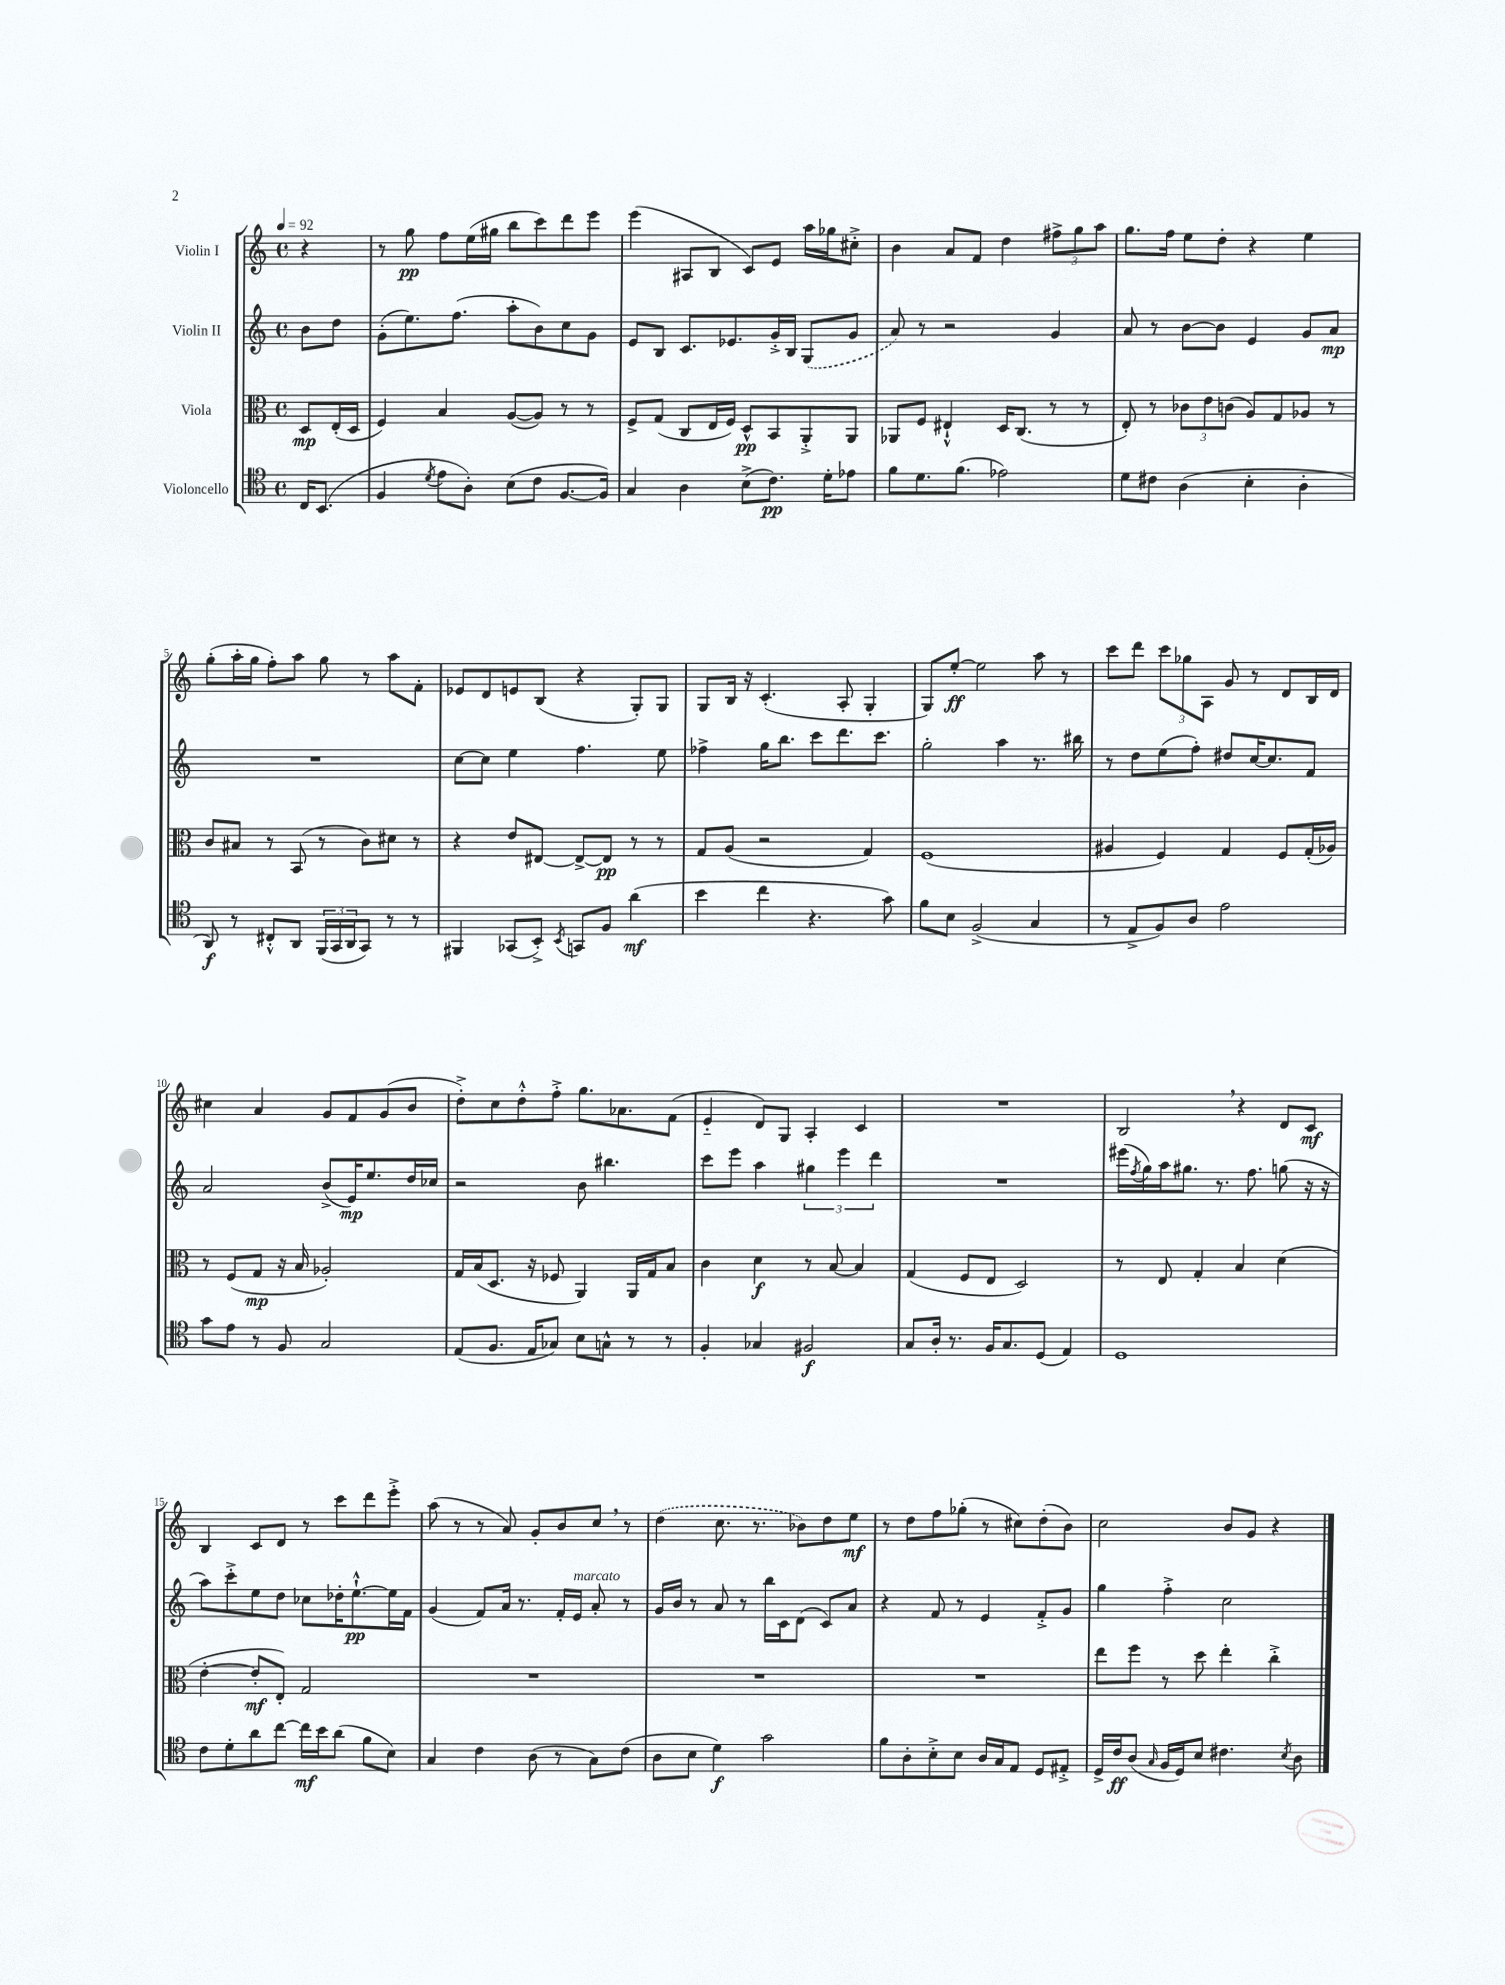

**kern	**kern	**kern	**kern
*staff4	*staff3	*staff2	*staff1
*clefC4	*clefC3	*clefG2	*clefG2
*k[]	*k[]	*k[]	*k[]
*M4/4	*M4/4	*M4/4	*M4/4
*met(c)	*met(c)	*met(c)	*met(c)
*MM92	*MM92	*MM92	*MM92
16C	8D	8b	4r
(8.BB	.	.	.
.	(16E'	8dd	.
.	16D	.	.
=	=	=	=
4F	4F)	(8g'	8r
.	.	8.ee)	8gg
8qd	.	.	.
8e	4B	.	8ff
.	.	(8.ff	.
8A')	.	.	(16ee
.	.	.	16gg#
(8B	([8A	8aa'	8bb
8c	8A])	8b)	8ccc)
[8.F	8r	8cc	8ddd
.	8r	8g	8eee
16F])	.	.	.
=	=	=	=
4G	8F^	8e	(4eee
.	(8G	8B	.
4A	8C	8.c	8A#
.	16E	.	8B
.	16F)	8.e-	.
(8B^	8D^^	.	8c)
8.c)	8BB	16g'^	8e
.	.	16B	.
.	8AA'^	(8G	16aa
16d'	.	.	16gg-
8e-	8AA	8g	8cc#'^
=	=	=	=
8f	8AA-	8a)	4b
8.d	8F	8r	.
.	4E#`^^	2r	8a
(8.f	.	.	.
.	.	.	8f
2e-)	16D	.	4dd
.	(8.C	.	.
.	8r	4g	12ff#^
.	.	.	12gg
.	8r	.	.
.	.	.	12aa
=	=	=	=
8d	8E')	8a	8.gg
8c#	8r	8r	.
.	.	.	16ff
(4A	12c-	[8b	8ee
.	12e	.	.
.	.	8b]	8dd'
.	(12c	.	.
4B'	8A)	4e	4r
.	8G	.	.
4A'	8A-	8g	4ee
.	8r	8a	.
=	=	=	=
8AA)	8c	1r	(8gg'
8r	8B#	.	16aa'
.	.	.	16gg
8C#'^^	8r	.	8ff')
8AA	(8BB	.	8aa
(24FF	8r	.	8gg
24GG	.	.	.
24AA	.	.	.
8GG)	8c)	.	8r
8r	8d#	.	8aa
8r	8r	.	8f'
=	=	=	=
4FF#	4r	[8cc	8e-
.	.	8cc]	8d
(8GG-	8e	4ee	8e
8BB'^)	[8E#	.	(8B
8qBB	.	.	.
8GG	8E#^_	4.ff	4r
8F	8E#]	.	.
(4a	8r	.	8G')
.	8r	8ee	8G
=	=	=	=
4b	8G	4ff-^	8G
.	(8A	.	16B
.	.	.	16r
4cc	2r	16gg	(4.c'
.	.	8.bb	.
4.r	.	8ccc	.
.	.	8.ddd	8A'
.	4G)	.	4G'
.	.	8.ccc	.
8g)	.	.	.
=	=	=	=
8f	(1F	2gg'	8G)
8B	.	.	[8ee'
(2F^	.	.	2ee]
.	.	4aa	.
4G	.	8.r	8aa
.	.	.	8r
.	.	16bb#	.
=	=	=	=
8r	4A#	8r	8ccc
8E^	.	8dd	8ddd
8F)	4F)	(8ee	12ccc
.	.	.	12gg-
8A	.	8ff')	.
.	.	.	12A
2e	4G	8dd#	8g
.	.	[16cc	8r
.	.	8.cc]	.
.	8F	.	8d
.	(16G'	8f	16B
.	16A-)	.	16d
=	=	=	=
8g	8r	2a	4cc#
8e	(8F	.	.
8r	8G	.	4a
8F	16r	.	.
.	16B	.	.
2G	2A-')	(8b^	8g
.	.	16e)	8f
.	.	8.ee	.
.	.	.	(8g
.	.	16dd	8b
.	.	16cc-	.
=	=	=	=
(8E	16G	2r	8dd'^)
.	(16B	.	.
8.F	8.D	.	8cc
.	.	.	8dd'^^
16E	16r	.	.
8G-)	8F-	.	8ff'^
8B	4AA)	8b	8.gg
8G^^	.	4.bb#	.
.	.	.	8.a-
8r	16AA	.	.
.	16G	.	.
8r	8B	.	(8f
=	=	=	=
4F'	4c	8ccc	4e'~
.	.	8eee	.
4G-	4d	4aa	8d)
.	.	.	8G
2F#	8r	6gg#	4A'
.	[8B	.	.
.	.	6eee	.
.	4B]	.	4c
.	.	6ddd	.
=	=	=	=
8G	(4G	1r	1r
16A'	.	.	.
8.r	.	.	.
.	8F	.	.
16F	8E	.	.
8.G	.	.	.
.	2D)	.	.
(8D	.	.	.
4E)	.	.	.
=	=	=	=
1D	8r	(16eee#	2B
.	.	8qff	.
.	.	16gg)	.
.	8E	16aa	.
.	.	8.gg#	.
.	4G'	.	.
.	.	8.r	.
.	4B	.	4r
.	.	8.ff	.
.	(4d	(8gg	8d
.	.	16r	8c
.	.	16r	.
=	=	=	=
8c	[4e'	8aa)	4B
8d'	.	8ccc'^	.
8a	8e']	8ee	8c
[8cc	8E')	8dd	8d
16cc]	2G	8cc-	8r
16b	.	.	.
(8a	.	16dd-'	8ccc
.	.	[8.ee`^^	.
8f	.	.	8ddd
8B)	.	16ee]	8eee'^
.	.	16f	.
=	=	=	=
4G	1r	(4g	(8aa
.	.	.	8r
4c	.	8f)	8r
.	.	16a	8a)
.	.	8.r	.
(8A	.	.	8g'
8r	.	16f'	8b
.	.	16e	.
8G)	.	8a'	8cc
(8c	.	8r	8r
=	=	=	=
8A	1r	16g	(4dd
.	.	16b	.
8B	.	8r	.
4d)	.	8a	8.cc
.	.	8r	.
.	.	.	8.r
2g	.	16bb	.
.	.	16c	.
.	.	(8d	8b-)
.	.	8c)	8dd
.	.	8a	8ee
=	=	=	=
8f	1r	4r	8r
8A'	.	.	8dd
8B'^	.	8f	8ff
8B	.	8r	(8gg-'
16A	.	4e	8r
16G	.	.	.
8E	.	.	8cc#)
8D	.	8f'^	(8dd'
8E#'^	.	8g	8b)
=	=	=	=
16D^	8ee	4gg	2cc
16c	.	.	.
(8A	8ff	.	.
16qqG	.	.	.
16F	8r	4ff'^	.
16D)	.	.	.
8B	8dd	.	.
4.c#	4ee'	2cc	8b
.	.	.	8g
.	4cc'^	.	4r
8qB	.	.	.
8A	.	.	.
==	==	==	==
*-	*-	*-	*-
